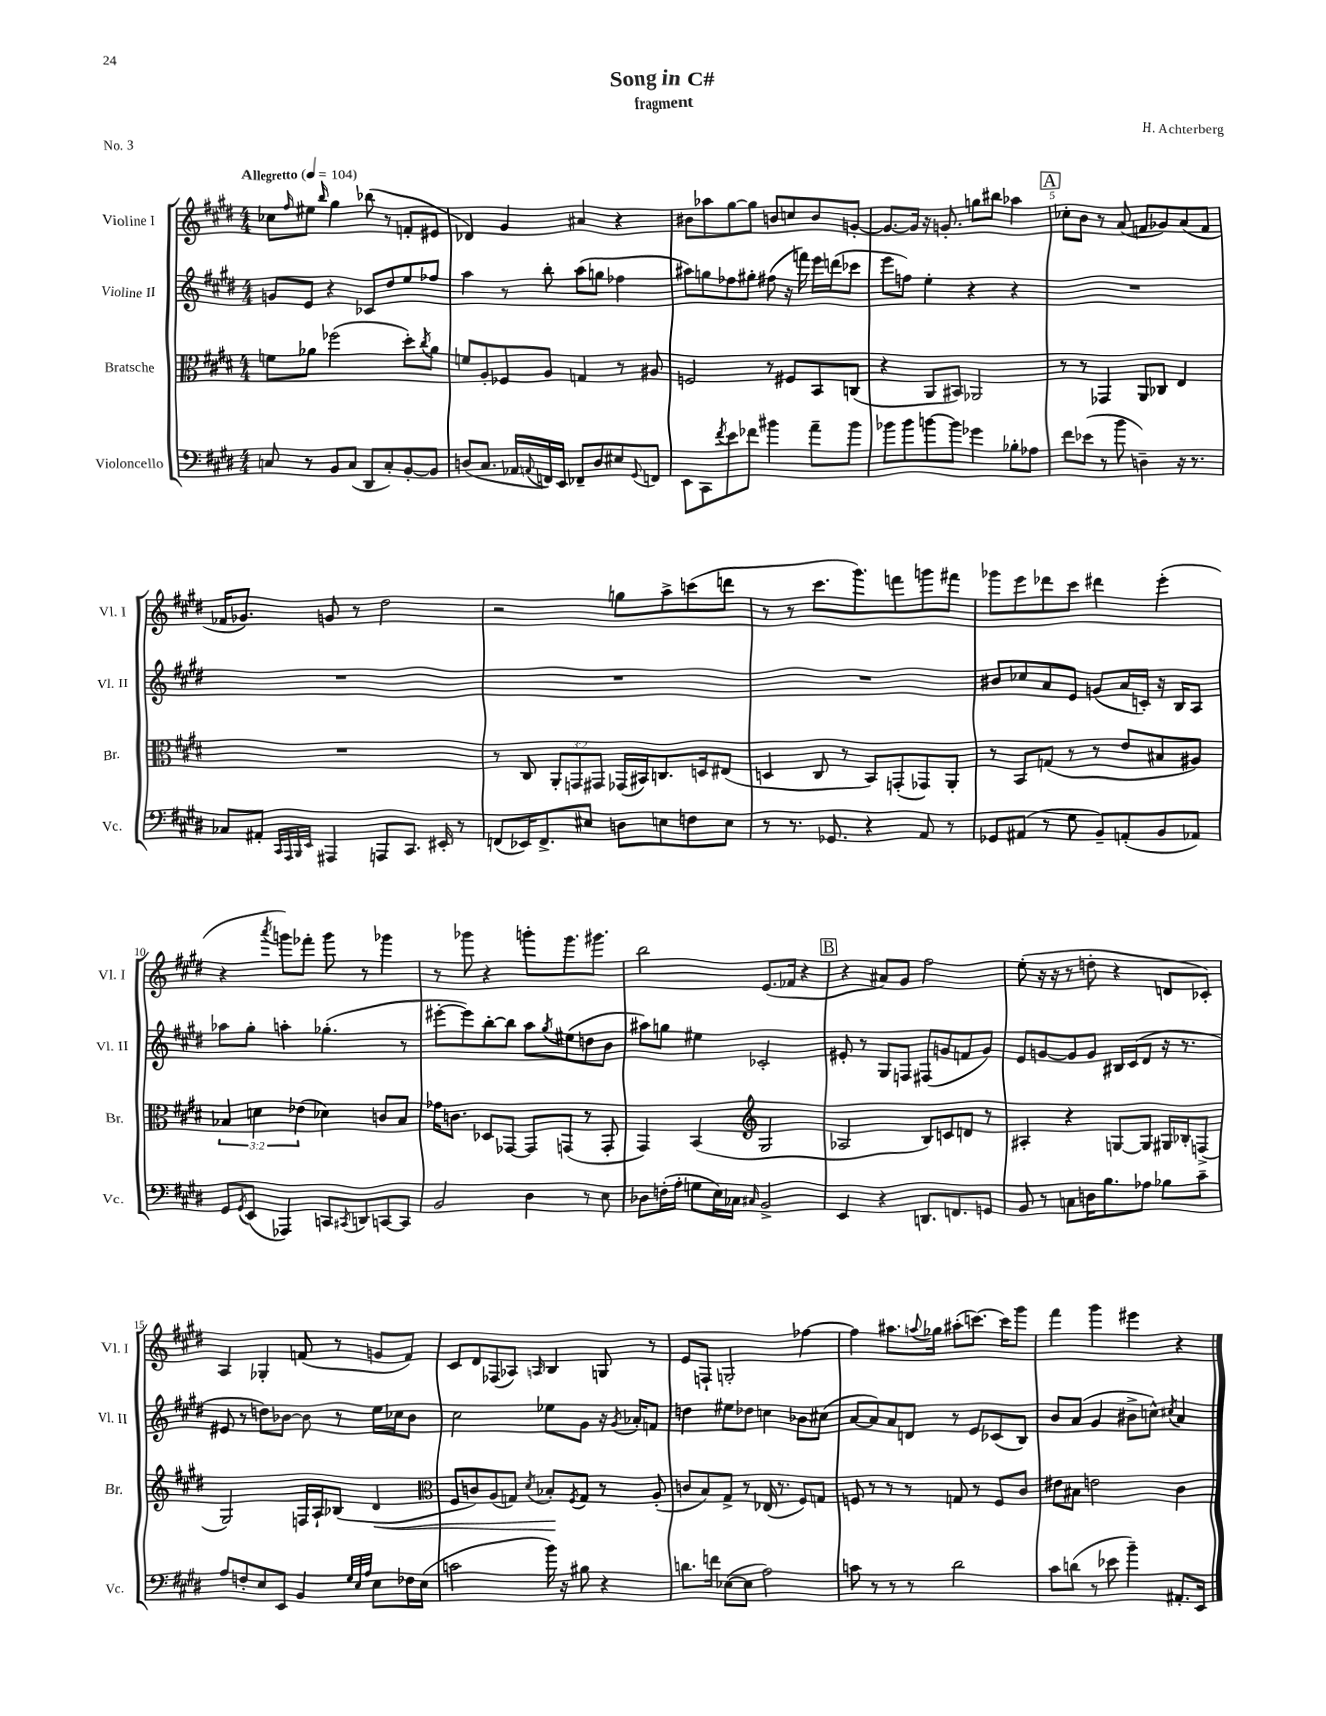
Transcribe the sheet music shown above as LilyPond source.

\header { title = "Song in C#" composer = "H. Achterberg" subtitle = "fragment" piece = "No. 3" }
<<
\new StaffGroup <<
\new Staff = "s0" \with { instrumentName = "Violine I" shortInstrumentName = "Vl. I" } {
    \clef treble \key e \major \numericTimeSignature \time 4/4 \tempo "Allegretto" 4 = 104
    ces''8 \grace { fis''16 } eis''8 \grace { b''16 } gis''4 bes''8( r8 f'8-. eis'8 |
    des'4) gis'4 ais'4 r4 |
    bis'8 aes''8 gis''8~ gis''8 b'8 c''8 b'8 g'8~-. |
    g'8.~ g'16 r16 g'8.-. g''8 bis''8 aes''4 |
    \mark \markup { \box "A" } ces''8-. b'8 r8 a'8( f'8 ges'8) a'8( f'8 |
    fes'16 ges'8.) g'8 r8 dis''2 |
    r2 g''8 a''8-> c'''8( d'''8 |
    r8 r8 cis'''8. gis'''8.) f'''8 g'''8 fis'''8 |
    ges'''8 e'''8 des'''8 cis'''8 dis'''4 e'''4-.( |
    r4 \acciaccatura { a'''8 } g'''8) fes'''8-. g'''8 r8 ges'''4 |
    r8 ges'''8 r4 g'''8-. g'''8. gis'''8. |
    b''2 e'8.( fes'16 r4 |
    \mark \markup { \box "B" } r4 ais'8) gis'8 fis''2 |
    e''8-.( r16 r16 r8 d''8-. r4 d'8 ces'8-.) |
    a4 ges4-. f'8( r8 g'8 f'8) |
    cis'8 dis'8 fes8( aes8) \grace { a16 } b4 g8 r8 |
    e'8 f8-! g2-. fes''4~ |
    fes''4 ais''8. \appoggiatura { a''8 } ges''16 ais''8-.( c'''8.~) c'''16 gis'''8 |
    fis'''4 gis'''4 eis'''4 r4 \bar "|." |
}
\new Staff = "s1" \with { instrumentName = "Violine II" shortInstrumentName = "Vl. II" } {
    \clef treble \key e \major \numericTimeSignature \time 4/4
    g'8 e'8 r4 ces'8 dis''8 e''8 fes''8 |
    a''4 r8 b''8-. a''8( g''8 fes''4 |
    ais''8) g''8 fes''8 gis''8-. fis''8( r16 f'''16) e'''16 d'''16( ces'''8 |
    e'''8 f''8) e''4-. r4 r4 |
    \mark \markup { \box "A" } R1 |
    R1 |
    R1 |
    R1 |
    bis'8 ces''8 a'8 e'8 g'8( a'16 c'16-.) r16 b16 a8 |
    aes''8 gis''8-. a''4-. ges''4.-.( r8 |
    eis'''8~-. eis'''8) b''8~-. b''8 a''8 \acciaccatura { gis''8 } eis''8( d''8 b'8 |
    ais''8) g''8 eis''4 ces'2-. |
    \mark \markup { \box "B" } eis'8-. r8 gis8 f8 fis8( g'8 f'8 g'8) |
    e'8 g'8~ g'8 g'8 bis16 cis'16( dis'8 r16 r8. |
    eis'8 r8 d''8) bes'8~ bes'8 r8 e''16 ces''16 bes'8 |
    cis''2 ees''8 gis'8 r16 \acciaccatura { gis'8 } aes'16-. f'8 |
    d''4 eis''8 des''8 c''4 bes'8 cis''8( |
    a'8~ a'8) a'8 d'8 r8 e'8 ces'8( b8) |
    b'8 a'8( gis'4 bis'8-> c''8-^) \acciaccatura { cis''8 } a'4 \bar "|." |
}
\new Staff = "s2" \with { instrumentName = "Bratsche" shortInstrumentName = "Br." } {
    \clef alto \key e \major \numericTimeSignature \time 4/4 \override Staff.TupletNumber.text = #tuplet-number::calc-fraction-text
    f'8 aes'8 fes''2( dis''8-.) \acciaccatura { cis''8 } aes'8 |
    f'8 a8-. fes8 a8 g4 r8 ais8 |
    f2 r8 fis8 b,8 c8( |
    r4 a,8 bis,8) aes,2 |
    \mark \markup { \box "A" } r8 r8 ges,4 a,8 ces8 e4 |
    R1 |
    r8 cis8 \tuplet 3/2 { a,8-. g,8 gis,8 } ges,16( bis,16) c8. d16 eis8( |
    d4 cis8 r8 b,8) g,8-.( ges,8) a,8-. |
    r8 b,8 g8( r8 r8 e'8 bis8 ais8) |
    \tuplet 3/2 { bes4 d'4 ees'4( } des'4) c'8 bes8 |
    ges'16 c'8. des8 ges,8~ ges,8 g,8( r8 g,8-. |
    gis,4) b,4( \clef treble gis2 |
    \mark \markup { \box "B" } aes2 b8) c'8 d'8 r8 |
    ais4-. r4 g8~ g8 gis16 bes16-. f8->( |
    gis2) f16 a16-! bes8( dis'4\< |
    \clef alto fis8 c'8) a8( g8) \acciaccatura { dis'8 } bes8-.\! \acciaccatura { fis8 } g8 r8 a8-.( |
    c'8 b8) gis8-> r8 ees16( r8. fis8) g8 |
    f8 r8 r8 r8 g8 r8 f8 cis'8 |
    eis'8 bis8 e'2 cis'4 \bar "|." |
}
\new Staff = "s3" \with { instrumentName = "Violoncello" shortInstrumentName = "Vc." } {
    \clef bass \key e \major \numericTimeSignature \time 4/4
    c8 r8 b,8 c8( dis,8 c8-.) b,8~-. b,8 |
    d8( cis8. aes,16 \appoggiatura { a,8 } f,16) e,16 fes,8-- d8 eis8 \appoggiatura { gis,8 } f,8 |
    e,8 cis,8 \acciaccatura { fis'8 } e'8 fes'8 bis'4 a'8-- bis'8 |
    bes'8 bes'8 b'8~ b'8 ges'4 bes8-. aes8 |
    \mark \markup { \box "A" } fis'8 ees'8( r8 b'8 d4--) r16 r8. |
    ces8 ais,8-. \grace { cis,32 a,,32 b,,32 e,32 } ais,,4 a,,8 cis,8. eis,16-. r8 |
    f,8( ees,16) f,8.-> eis8 d8 e8 f8 e8 |
    r8 r8. ges,8. r4 a,8 r8 |
    ges,8 ais,8( r8 gis8 b,8--) a,8-.( b,8 aes,8) |
    gis,8 \acciaccatura { gis,8 } e,8( aes,,4) c,8 \acciaccatura { cis,8 } d,8 c,8~ c,8 |
    b,2 dis4 r8 e8 |
    des8 f16-.( a16-. g8 e16) ces16 \grace { cis16 } b,2-> |
    \mark \markup { \box "B" } e,4 r4 d,8. f,8. g,8 |
    b,8 r8 c8 d16 b8. aes8 bes8 cis'8-- |
    a8 f8-. e8 e,8 b,4 \grace { gis32 e32 a32 } e8 fes16 e16( |
    c'2 b'16) r16 bis8 r4 |
    d'8. f'16 ees8~( ees8 a2) |
    c'8 r8 r8 r8 dis'2 |
    cis'8 d'8( r8 ees'8 b'4--) ais,8.-. e,16 \bar "|." |
}
>>
>>
\layout { \context { \Score \override BarNumber.break-visibility = ##(#f #t #t) barNumberVisibility = #(every-nth-bar-number-visible 5) } }
